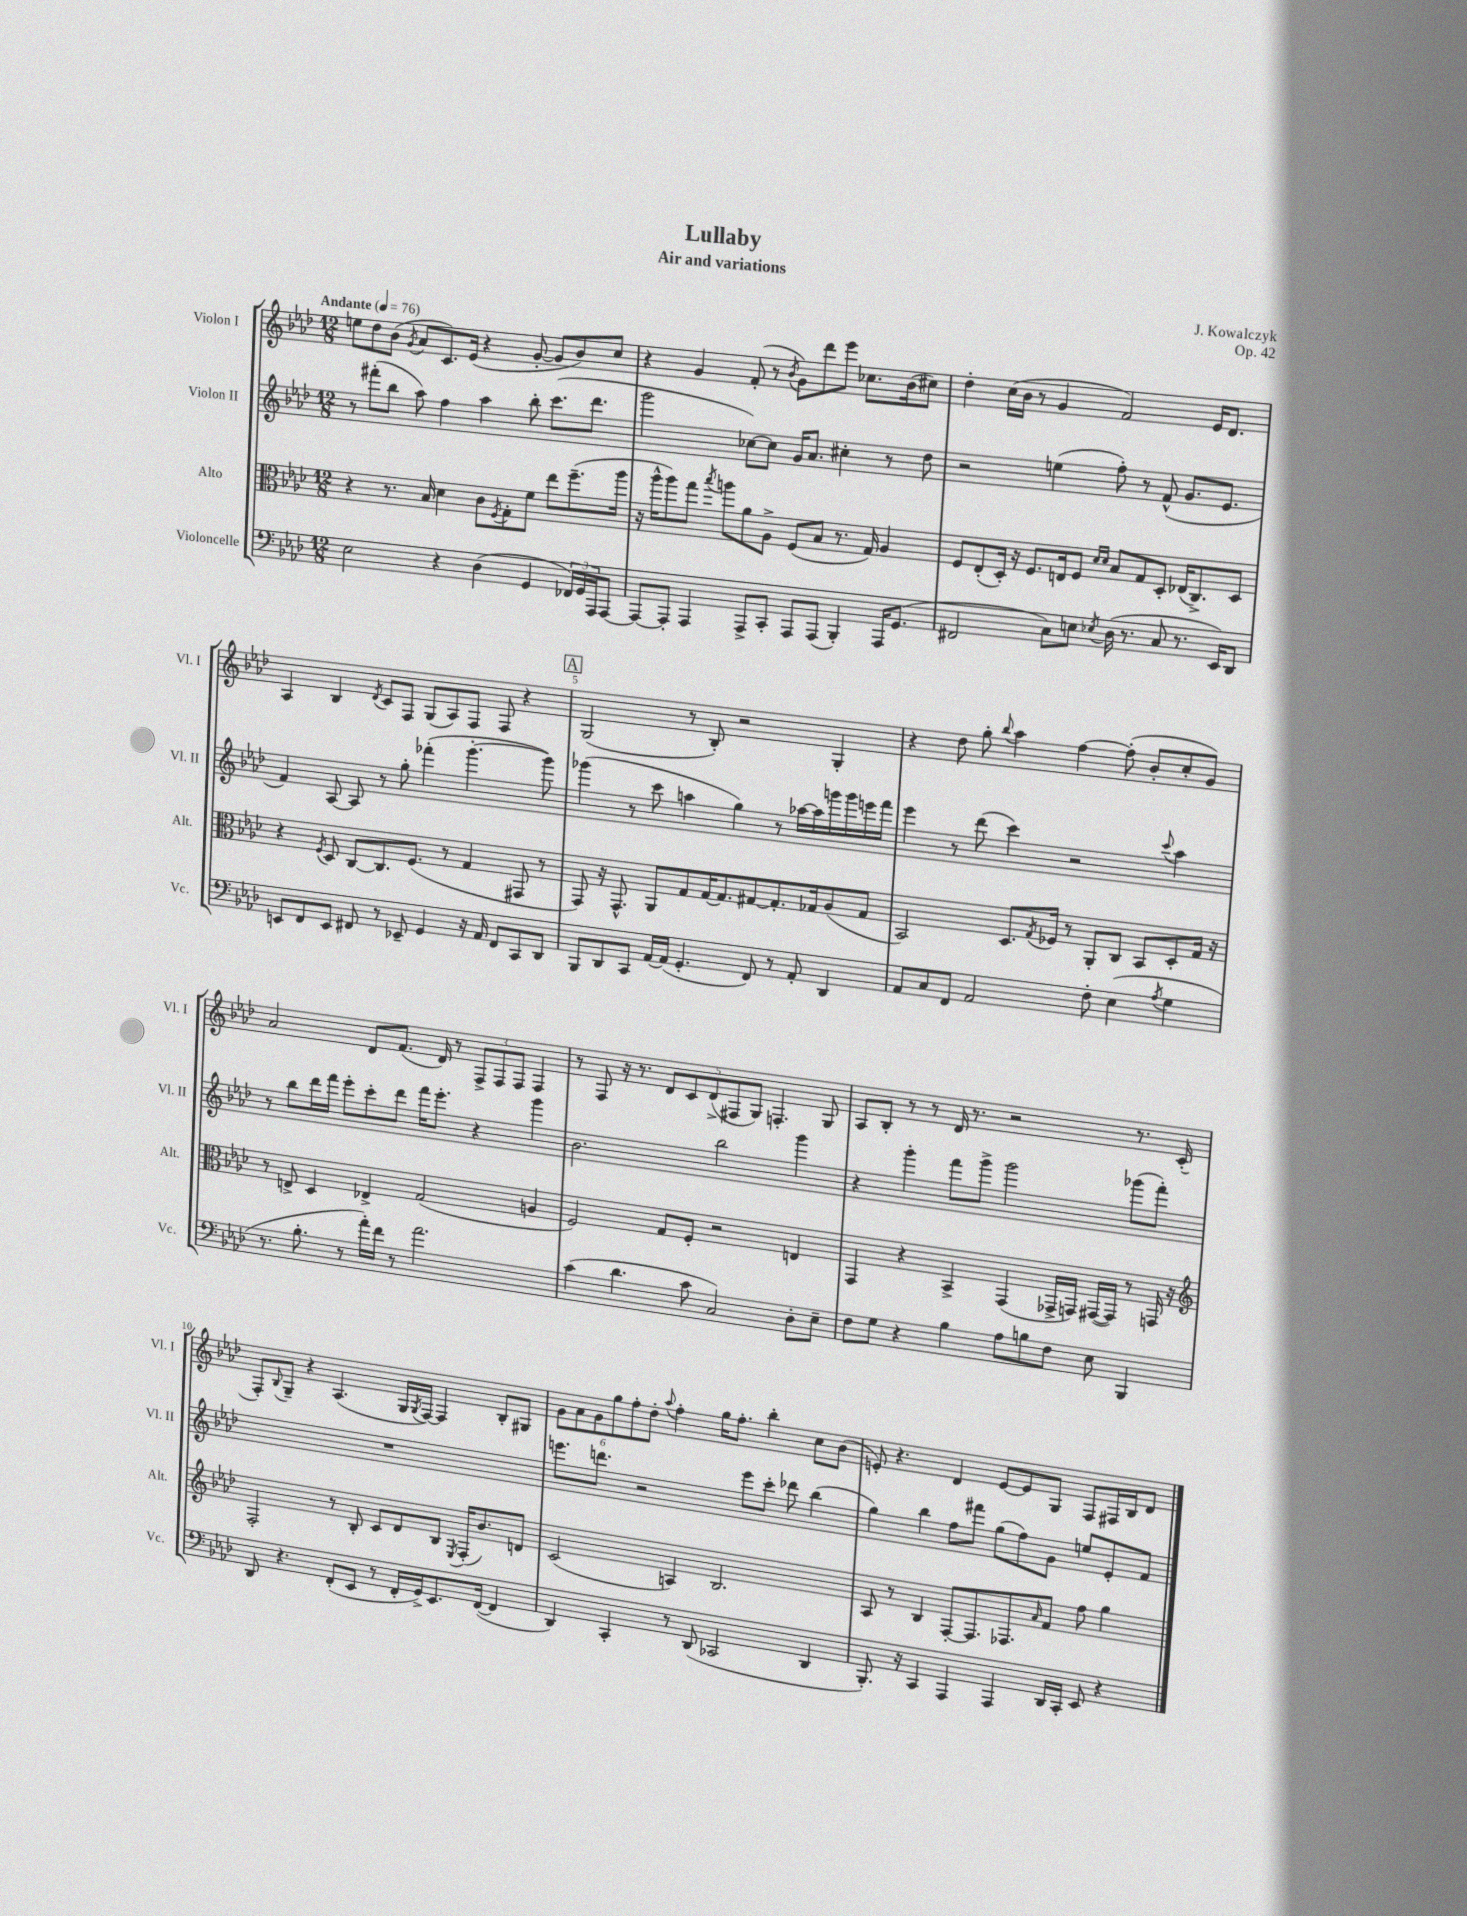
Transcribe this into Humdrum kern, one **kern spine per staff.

**kern	**kern	**kern	**kern
*staff4	*staff3	*staff2	*staff1
*clefF4	*clefC3	*clefG2	*clefG2
*k[b-e-a-d-]	*k[b-e-a-d-]	*k[b-e-a-d-]	*k[b-e-a-d-]
*M12/8	*M12/8	*M12/8	*M12/8
*MM76	*MM76	*MM76	*MM76
2E-	4r	8r	8ee
.	.	(8fff#'	8dd-
.	8.r	8bb-	(8b-
.	.	.	8qg
.	.	8aa-)	8a-
.	16B-	.	.
4r	4d-	4ff	8.c)
.	.	.	(16e-
(4D-	8c	4aa-	4r
.	8qF	.	.
.	8G'	.	.
4GG	8f	8bb-'	[8g'
.	8ee-	(8.ccc	8g]
24FF-)	(8.ff~	.	8b-)
24GG	.	.	.
.	.	8.ddd-	.
24AAA-	.	.	.
[8AAA-	.	.	8cc
.	16aa-	.	.
=	=	=	=
8AAA-_	16r	2ggg	4r
.	16aa-^^	.	.
8AAA-']	8aa-)	.	.
4AAA-	8gg	.	4g
.	8qbb-	.	.
.	8aa	.	.
8AAA-^	8a-	[8cc-)	(8f'
8CC'	8A-^	8cc-]	8r
.	.	.	8qb-
8AAA-	(8F	16g	8g)
.	.	8.a-	.
(8AAA-	8B-	.	8ddd-
4BBB-')	8.r	4cc#'	8eee-
.	.	.	8.cc-
.	16G)	.	.
16AAA-	4A-	8r	.
(8.GG	.	.	(16b-
.	.	8dd-	8cc#)
=	=	=	=
2FF#	8F	2r	4dd-'
.	(8E-'	.	.
.	16D-')	.	(16cc
.	16r	.	16b-
.	8.F	.	8r
8C)	.	(4ee	4g
.	16E	.	.
8E	8F	.	.
.	16qqd-	.	.
8qE-	16qqd-	.	.
(16D-	8B-	8ff')	2f)
8.r	.	.	.
.	8G	8r	.
8C	8D-'	(8f^^	.
8.r	(16E-	8.g	.
.	8.C^)	.	.
.	.	.	16e-
16EE-)	.	8.e-	8.d-
8DD-	8D-	.	.
=	=	=	=
8EE	4r	4f)	4A-
8FF	.	.	.
.	8qF	.	.
8EE	8D-	[8A-	4B-
8FF#	[8C	8A-]	.
.	.	.	8qd-
8r	8.C]	8r	8c
8EE-~	.	8gg'	8F
.	(8.F	.	.
4GG	.	(4fff-'	(8G
.	8r	.	8A-)
16r	4G	[4.ggg'	8F
16AA-	.	.	.
8FF#	.	.	8F
8CC	8GG#	.	4r
8DD-	8r	8ggg])	.
=	=	=	=
8BBB-	8GG)	(4ggg-	(2G
8DD-	16r	.	.
.	8.GG^^	.	.
8CC	.	8r	.
[16AA-	8AA-	8ccc	.
(16AA-]	.	.	.
4.GG'	8G	4aa	8r
.	[16G	.	8B-')
.	8.G]	.	.
.	.	4gg)	2r
8FF)	[8G#	.	.
8r	8.G#']	8r	.
8AA-'	.	[16aa-	.
.	16G-	16aa-]	.
4DD-	(8A-	16ggg	4G'
.	.	16ggg	.
.	8G-	16eee	.
.	.	16fff	.
=	=	=	=
8AA-	2BB-)	4eee-	4r
8C	.	.	.
8FF	.	8r	8dd-
2AA-	.	(8ddd-	8gg'
.	.	.	8qqbb-
.	8.D-	4ccc)	4aa-
.	8qG	.	.
.	16F-	.	.
.	8r	2r	[4ff
8F'	8AA-'	.	.
(4E-	8C	.	(8ff']
.	8BB-	.	8b-'
8qA-	.	8qqccc	.
4G	8D-'	4aa-	8cc'
.	16G	.	8g)
.	16r	.	.
=	=	=	=
8.r	8r	8r	2a-
.	8E^	8bb-	.
8.B-'	.	.	.
.	4D-	16ddd-	.
.	.	16fff	.
8r	.	8eee-'	.
16a-')	4E-^	8ccc'	8d-
16f	.	.	.
8r	.	8ddd-	(8.f
2.a-	(2G	16fff	.
.	.	8.eee-'	16d-)
.	.	.	8r
.	.	4r	12F^
.	.	.	12F
.	.	.	12F
.	4A	4ggg	4F
=	=	=	=
(4c	2F)	2.b-	8r
.	.	.	8F
4.d-	.	.	16r
.	.	.	8.r
.	8G	.	10d-
.	.	.	10c
8c	8F'	.	.
.	.	.	(10d-^
2C)	2r	2bb-	.
.	.	.	10F#
.	.	.	10G)
.	.	.	4.F'
8D-'	4E	4ggg	.
8E-~	.	.	8G
=	=	=	=
8F	4GG	4r	8A-
8G	.	.	8B-'
4r	4r	4ggg'	8r
.	.	.	8r
4B-	4BB-^	8fff	16d-
.	.	.	8.r
.	.	8ggg^	.
8A-	(4GG	2ggg	2r
8B	.	.	.
8F	16GG-^	.	.
.	16GG)	.	.
8E-	([16GG#	.	.
.	16GG#])	.	.
4BBB-	8r	(8ggg-	8.r
.	16GG	8fff')	.
.	16r	.	(16c'
=	=	=	=
*	*clefG2	*	*
8DD-	2F'	1.r	8F')
.	.	.	8qqB-
4.r	.	.	8G~
.	.	.	4r
(8FF'	8r	.	(4.A-
8EE-	8B-'	.	.
8r	8c	.	.
16FF'	8d-	.	16G
.	.	.	8qG
16GG^)	.	.	[16F)
8.EE-	8B-	.	4F]
.	8qE-	.	.
.	(16F'	.	.
([16FF	8.b-)	.	.
4FF]	.	.	8B-'
.	8d	.	8G#
=	=	=	=
4DD-)	(2c	8.eee	12g
.	.	.	12a-
.	.	.	12g
.	.	8.ddd	.
4CC'	.	.	12gg
.	.	.	12ff'
.	.	2r	.
.	.	.	12dd-'
.	.	.	8qqaa-
8r	4A)	.	4ff'
(8DD-	.	.	.
2CC-	2.B-	.	16gg
.	.	.	8.ff'
.	.	8eee	.
.	.	8ccc'	4bb-'
.	.	8ddd-	.
4DD-	.	(4bb-	8cc
.	.	.	(8b-
=	=	=	=
8.BBB-')	8A-	4gg)	8e')
.	8r	.	4.r
16r	.	.	.
4CC	4B-	4bb-	.
4AAA-	[8F'	8ff	4d-
.	8.F]	8fff#	.
4AAA-	.	(8gg	[8e
.	8.F-	.	.
.	.	8ff)	8e]
.	16qqa-	.	.
16DD-	8f	8g	8G
16CC'	.	.	.
8EE-	8ff	8ee	8F
4r	4gg	8e-'	16F#
.	.	.	16B-
.	.	8f	8d-
==	==	==	==
*-	*-	*-	*-
